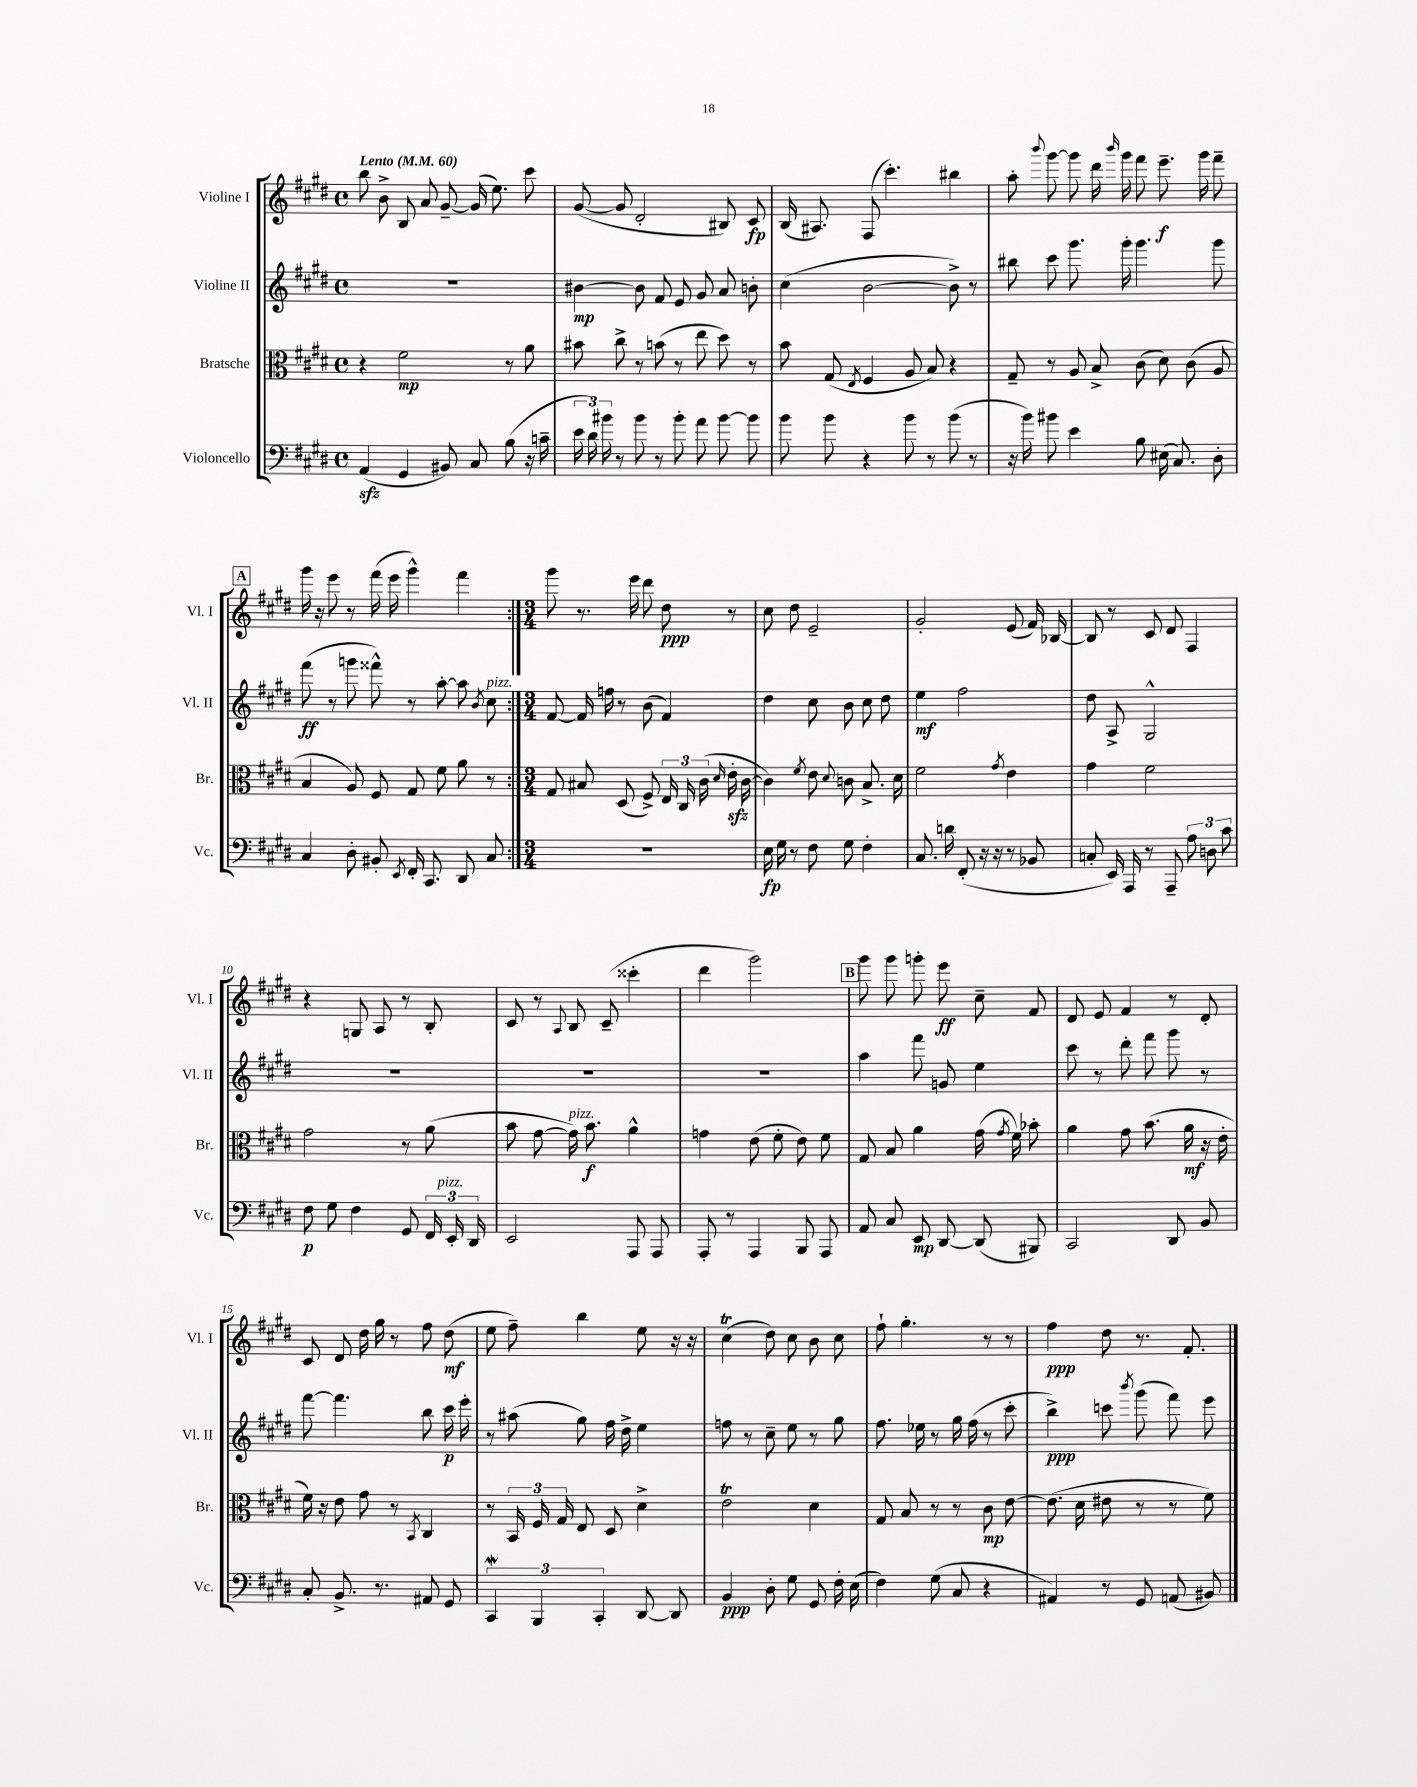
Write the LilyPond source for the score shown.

<<
\new StaffGroup <<
\new Staff = "s0" \with { instrumentName = "Violine I" shortInstrumentName = "Vl. I" } {
    \clef treble \key e \major \defaultTimeSignature \time 4/4 \tempo "Lento" 4 = 60
    \autoBeamOff \repeat volta 2 { b''8 b'8-> b8 a'8 gis'8~-- gis'16( e''8.) cis'''8 |
    gis'8~( gis'8 dis'2-. bis8) cis'8\fp |
    b16( ais8.) fis8( cis'''4.-.) bis''4 |
    a''8-. \appoggiatura { b'''8 } gis'''8~ gis'''8 dis'''16 \grace { b'''16 } gis'''16 fis'''8 e'''8.--\f gis'''16 fis'''8-- |
    \mark \markup { \box "A" } gis'''16 r16 e'''8 r8 fis'''16( e'''16 gis'''4-^) fis'''4 | }
    \numericTimeSignature \time 3/4 gis'''8 r8. e'''16 dis'''8 dis''8\ppp r8 |
    cis''8 dis''8 e'2-- |
    gis'2-. e'8( fis'16) bes16~ |
    bes8 r8 cis'8 dis'8 fis4 |
    r4 g8 a8 r8 b8-. |
    cis'8 r8 \appoggiatura { a8 } b8 cis'8--( cisis'''4-. |
    dis'''4 gis'''2) |
    \mark \markup { \box "B" } gis'''8 gis'''8 g'''8-. e'''8\ff cis''8-- fis'8 |
    dis'8 e'8 fis'4 r8 dis'8-. |
    cis'8 dis'8 dis''16 gis''16 r8 fis''8 dis''8\mf( |
    e''8 fis''8--) b''4 e''8 r16 r16 |
    cis''4\trill( dis''8) cis''8 b'8 cis''8 |
    fis''8-! gis''4.-. r8 r8 |
    fis''4\ppp dis''8 r8. fis'8.-. \bar "|." |
}
\new Staff = "s1" \with { instrumentName = "Violine II" shortInstrumentName = "Vl. II" } {
    \clef treble \key e \major \defaultTimeSignature \time 4/4
    \autoBeamOff \repeat volta 2 { R1 |
    bis'4~\mp bis'8 fis'8 e'8 gis'8 a'8 b'8-. |
    cis''4( b'2~ b'8->) r8 |
    bis''8 cis'''8 gis'''8. gis'''16-. gis'''4. gis'''8 |
    \mark \markup { \box "A" } fis'''8\ff( r8 g'''8 fisis'''8-^) r8 a''8~-. a''8 \acciaccatura { b'8 } cis''8^\markup { \italic "pizz." } | }
    \numericTimeSignature \time 3/4 fis'8~ fis'16 f''16 r8 b'8( fis'4) |
    dis''4 cis''8 b'8 cis''8 dis''8 |
    e''4\mf fis''2 |
    dis''8 a8-> gis2-^ |
    R2. |
    R2. |
    R2. |
    \mark \markup { \box "B" } a''4 fis'''8 g'8 e''4 |
    cis'''8 r8 dis'''8-. fis'''8 gis'''8 r8 |
    fis'''8~ fis'''4. b''8 cis'''16\p e'''16-. |
    r8 ais''8( gis''8) fis''16 dis''16-> e''4 |
    f''8 r8 cis''8-- e''8 r8 gis''8 |
    fis''8. ees''16 r8 gis''16 fis''16( r8 cis'''8-. |
    b''4->\ppp) c'''8 \acciaccatura { b'''8 } gis'''8( fis'''8) e'''8 \bar "|." |
}
\new Staff = "s2" \with { instrumentName = "Bratsche" shortInstrumentName = "Br." } {
    \clef alto \key e \major \defaultTimeSignature \time 4/4
    \autoBeamOff \repeat volta 2 { r4 fis'2\mp r8 a'8 |
    bis'8 cis''8-> r8 b'8( r8 e''8 dis''8) r8 |
    b'8 gis8( \acciaccatura { e8 } fis4 a8 b8) r4 |
    gis8-- r8 a8 b8-> cis'8( dis'8) cis'8( a8 |
    \mark \markup { \box "A" } b4 a8) fis8 gis8 fis'8 a'8 r8 | }
    \numericTimeSignature \time 3/4 gis8 bis8 dis8( fis8->) \tuplet 3/2 { e16 cis16 cis'16( } \grace { dis'16 } e'16-.\sfz cis'16~ |
    cis'4) \acciaccatura { fis'8 } e'8 \appoggiatura { dis'8 } c'8 b8.-> dis'16 |
    fis'2 \acciaccatura { gis'8 } e'4 |
    gis'4 fis'2 |
    gis'2 r8 a'8( |
    b'8 gis'8~ gis'16^\markup { \italic "pizz." }) b'8.\f a'4-^ |
    g'4 e'8( fis'8-. e'8) fis'8 |
    \mark \markup { \box "B" } gis8 b8 a'4 gis'16( \acciaccatura { gis'8 } fis'16) bes'8-. |
    a'4 gis'8 b'8.( a'16\mf r16 e'16-. |
    fis'16) r16 e'8 gis'8 r8 \acciaccatura { b,8 } cis4 |
    r8 \tuplet 3/2 { b,16 fis16 gis16 } e8 dis8 dis'4-> |
    e'2\trill dis'4 |
    gis8 b8 r8 r8 cis'8\mp e'8~ |
    e'8.( dis'16 eis'8 r8 r8 fis'8) \bar "|." |
}
\new Staff = "s3" \with { instrumentName = "Violoncello" shortInstrumentName = "Vc." } {
    \clef bass \key e \major \defaultTimeSignature \time 4/4
    \autoBeamOff \repeat volta 2 { a,4\sfz( gis,4 bis,8) cis8 b8( r16 c'16-- |
    \tuplet 3/2 { e'16 dis'16) bis'16 } r8 bis'8 r8 bis'8-. a'8 bis'8~ bis'8 |
    b'8 b'8 r4 b'8 r8 b'8( r8 |
    r16 b'16) bis'8 e'4 b8 eis16( cis8.) dis8-. |
    \mark \markup { \box "A" } cis4 dis8-. bis,8-. \acciaccatura { e,8 } fis,16-. cis,8. dis,8 cis8 | }
    \numericTimeSignature \time 3/4 R2. |
    e16\fp gis16 r8 fis8 gis8 fis4-. |
    cis8. d'16 fis,8-.( r16 r16 r8 bes,8 |
    c8-. e,16) a,,16 r8 a,,8-- \tuplet 3/2 { a8 d8 cis'8 } |
    fis8\p gis8 fis4 gis,8 \tuplet 3/2 { fis,16 e,16-.^\markup { \italic "pizz." } dis,16 } |
    e,2 a,,8 a,,8 |
    a,,8-. r8 a,,4 b,,8 a,,8 |
    \mark \markup { \box "B" } a,8 cis8 e,8\mp dis,8~ dis,8( bis,,8) |
    cis,2 dis,8 b,8 |
    cis8-. b,8.-> r8. ais,8 gis,8 |
    \tuplet 3/2 { cis,4\mordent b,,4 cis,4-. } dis,8~ dis,8 |
    b,4\ppp dis8-. gis8 gis,8 fis16-. e16( |
    fis4) gis8( cis8 r4 |
    ais,4) r8 gis,8 a,8( bis,8) \bar "|." |
}
>>
>>
